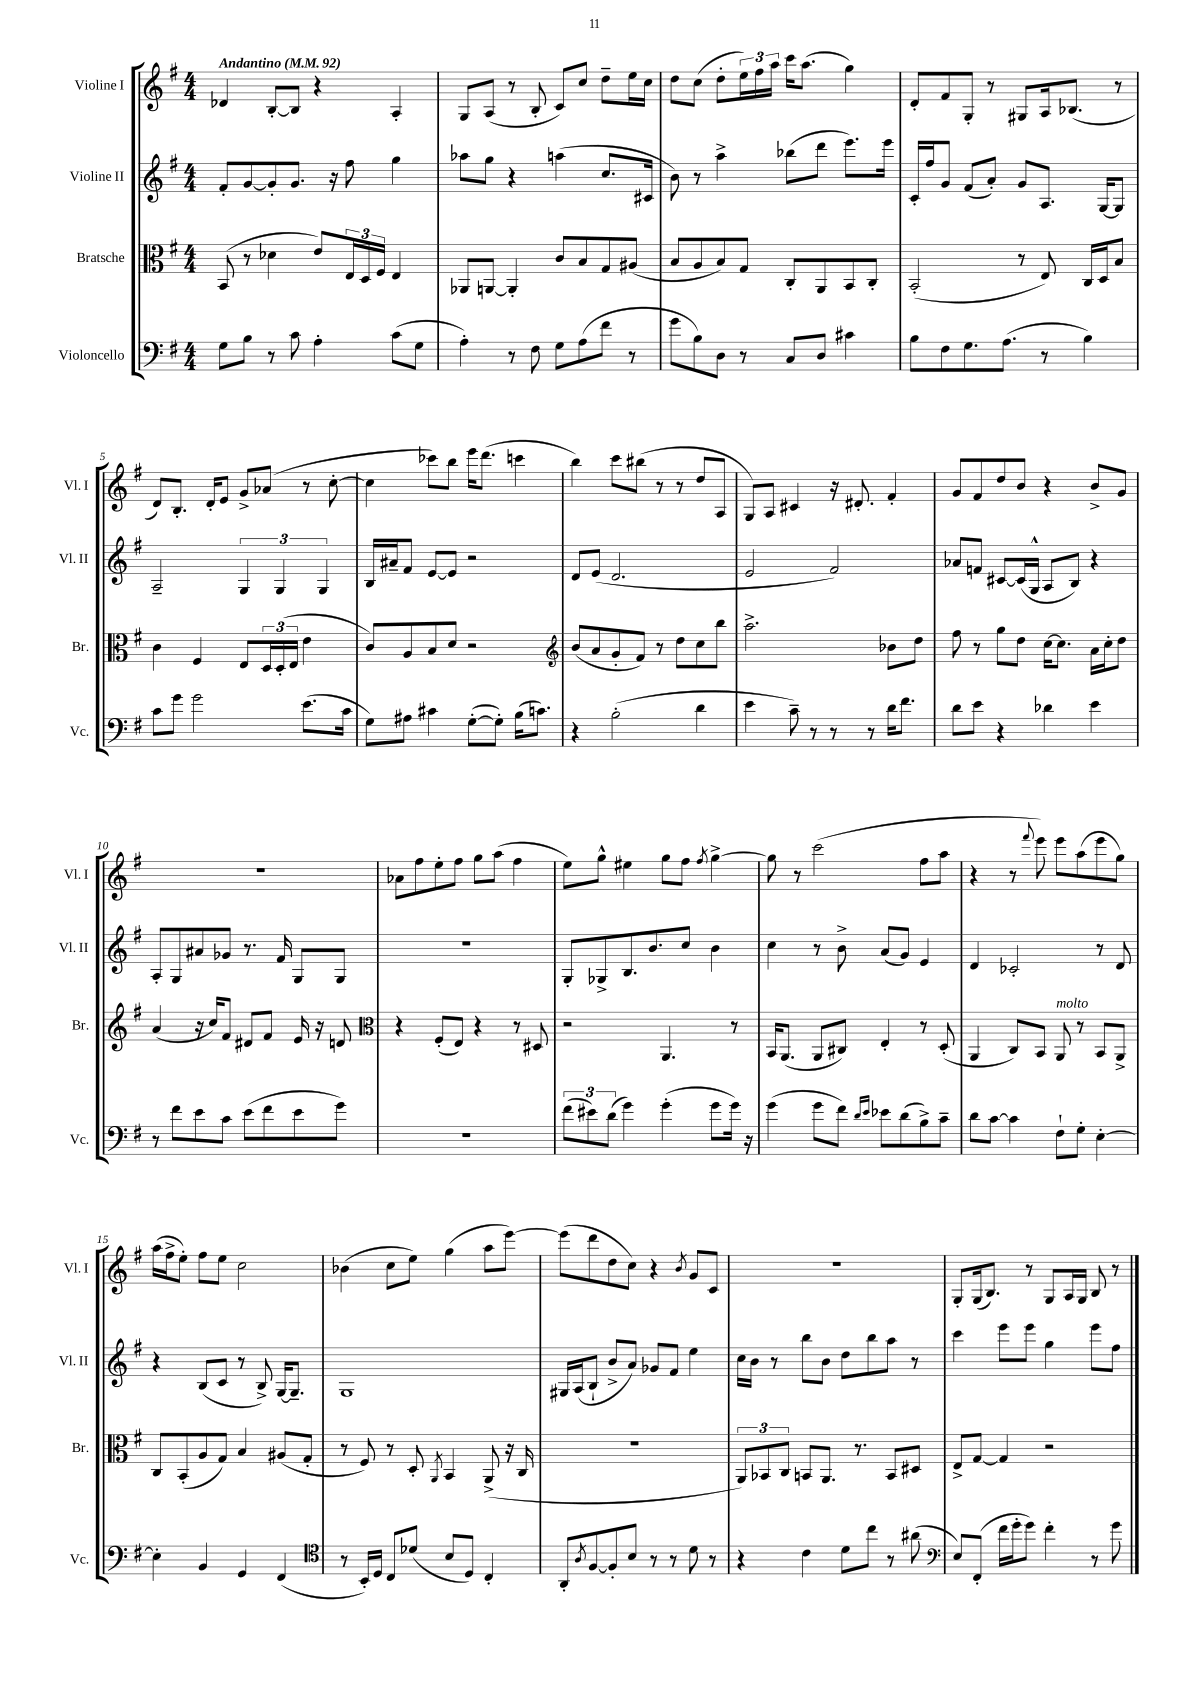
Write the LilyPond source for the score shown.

<<
\new StaffGroup <<
\new Staff = "s0" \with { instrumentName = "Violine I" shortInstrumentName = "Vl. I" } {
    \clef treble \key g \major \numericTimeSignature \time 4/4 \tempo "Andantino" 4 = 92
    des'4 b8~-. b8 r4 a4-. |
    g8 a8( r8 b8-. c'8) c''8 d''8-- e''16 c''16 |
    d''8 c''8( d''8-. \tuplet 3/2 { e''16) fis''16 a''16 } c'''16 a''8.( g''4) |
    d'8-. fis'8 g8-. r8 gis8 a16 bes8.( r8 |
    d'8) b8.-. d'16-. e'8 g'8-> aes'8( r8 c''8~-. |
    c''4 ces'''8) b''8 e'''16 d'''8.( c'''4 |
    b''4) c'''8 bis''8( r8 r8 d''8 a8 |
    g8) a8 cis'4 r16 dis'8.-. fis'4-. |
    g'8 fis'8 d''8 b'8 r4 b'8-> g'8 |
    R1 |
    aes'8 fis''8 e''8-. fis''8 g''8 a''8( fis''4 |
    e''8) g''8-^ eis''4 g''8 fis''8 \acciaccatura { fis''8 } g''4~-> |
    g''8 r8 c'''2( fis''8 a''8 |
    r4 r8 \appoggiatura { fis'''8 } e'''8) e'''8 a''8( e'''8 g''8) |
    a''16( fis''16-> e''8-.) fis''8 e''8 c''2 |
    bes'4( c''8 e''8) g''4( a''8 e'''8~) |
    e'''8( d'''8 d''8 c''8) r4 \acciaccatura { b'8 } g'8 c'8 |
    R1 |
    g8-. g16( b8.) r8 g8 a16 g16 b8 r8 \bar "|." |
}
\new Staff = "s1" \with { instrumentName = "Violine II" shortInstrumentName = "Vl. II" } {
    \clef treble \key g \major \numericTimeSignature \time 4/4
    fis'8-. g'8~ g'8-. g'8. r16 fis''8 g''4 |
    aes''8 g''8 r4 a''4( c''8. cis'16 |
    b'8) r8 a''4-> bes''8( d'''8 e'''8.) e'''16 |
    c'16-. fis''16 g'8 fis'8( a'8-.) g'8 a8. g16~ g8 |
    a2-- \tuplet 3/2 { g4 g4 g4 } |
    b16 ais'16-- fis'8 e'8~ e'8 r2 |
    d'8 e'8( d'2. |
    e'2 fis'2) |
    aes'8 f'8 cis'8~ cis'16( g16-^ a8 b8) r4 |
    a8-. g8 ais'8 ges'8 r8. fis'16 g8 g8 |
    R1 |
    g8-. ges8-> b8. b'8. c''8 b'4 |
    c''4 r8 b'8-> a'8( g'8) e'4 |
    d'4 ces'2-. r8 d'8 |
    r4 b8( c'8 r8 b8->) g16~ g8.-- |
    g1 |
    gis16 a16( b8-! b'8-> a'8) ges'8 fis'8 e''4 |
    c''16 b'16 r8 b''8 b'8 d''8 b''8 a''8 r8 |
    c'''4 e'''8 e'''8 g''4 e'''8 fis''8 \bar "|." |
}
\new Staff = "s2" \with { instrumentName = "Bratsche" shortInstrumentName = "Br." } {
    \clef alto \key g \major \numericTimeSignature \time 4/4
    b,8( r8 des'4 e'8) \tuplet 3/2 { e16 d16 fis16 } e4 |
    aes,8 a,8~ a,4-. c'8 b8 g8 ais8( |
    b8 a8 b8) g8 c8-. a,8 b,8 c8-. |
    b,2-.( r8 e8) c16 d16 b8 |
    c'4 fis4 e8 \tuplet 3/2 { d16 d16-.( e16 } e'4 |
    c'8) a8 b8 d'8 r2 |
    \clef treble b'8( a'8 g'8-. fis'8) r8 d''8 c''8 b''8 |
    a''2.-> bes'8 d''8 |
    fis''8 r8 g''8 d''8 c''16~ c''8. a'16 c''16-. d''8 |
    a'4( r16 c''16) fis'8 dis'8 fis'8 e'16 r16 d'8 |
    \clef alto r4 fis8-.( e8) r4 r8 dis8 |
    r2 a,4. r8 |
    b,16 a,8.( a,8 cis8) e4-. r8 d8-.( |
    a,4 c8) b,8 a,8^\markup { \italic "molto" } r8 b,8 a,8-> |
    c8 b,8-.( a8 g8) b4 ais8( g8-. |
    r8 fis8) r8 d8-. \acciaccatura { a,8 } b,4 a,8->( r16 c16 |
    R1 |
    \tuplet 3/2 { a,8) bes,8 c8 } b,8 a,8. r8. b,8 dis8 |
    e8-> g8~ g4 r2 \bar "|." |
}
\new Staff = "s3" \with { instrumentName = "Violoncello" shortInstrumentName = "Vc." } {
    \clef bass \key g \major \numericTimeSignature \time 4/4
    g8 b8 r8 c'8 a4-. c'8( g8 |
    a4-.) r8 fis8 g8 a8( fis'8 r8 |
    g'8 b8) d8 r8 c8 d8 cis'4 |
    b8 fis8 g8. a8.( r8 b4) |
    c'8 g'8 g'2 e'8.( c'16 |
    g8) ais8 cis'4 g8~-.( g8-.) b16( c'8.) |
    r4 b2-.( d'4 |
    e'4 c'8--) r8 r8 r8 d'16 fis'8. |
    d'8 e'8 r4 des'4 e'4 |
    r8 fis'8 e'8 c'8 e'8( fis'8 e'8 g'8) |
    R1 |
    \tuplet 3/2 { fis'8( eis'8) d'8( } g'4) g'4-.( g'8 g'16) r16 |
    g'4( g'8 fis'8) \grace { d'16 e'16 } ees'8 d'8( b8->) c'8-- |
    d'8 c'8~ c'4 fis8-! g8-. e4~-. |
    e4-. b,4 g,4 fis,4( |
    \clef tenor r8 b,16-.) d16 c8 des'8( b8 d8) c4-. |
    a,8-. \acciaccatura { a8 } fis8~ fis8-. b8 r8 r8 d'8 r8 |
    r4 c'4 d'8 c''8 r8 ais'8( |
    \clef bass e8) fis,8-.( fis'16 g'16-. g'8) fis'4-. r8 g'8 \bar "|." |
}
>>
>>
